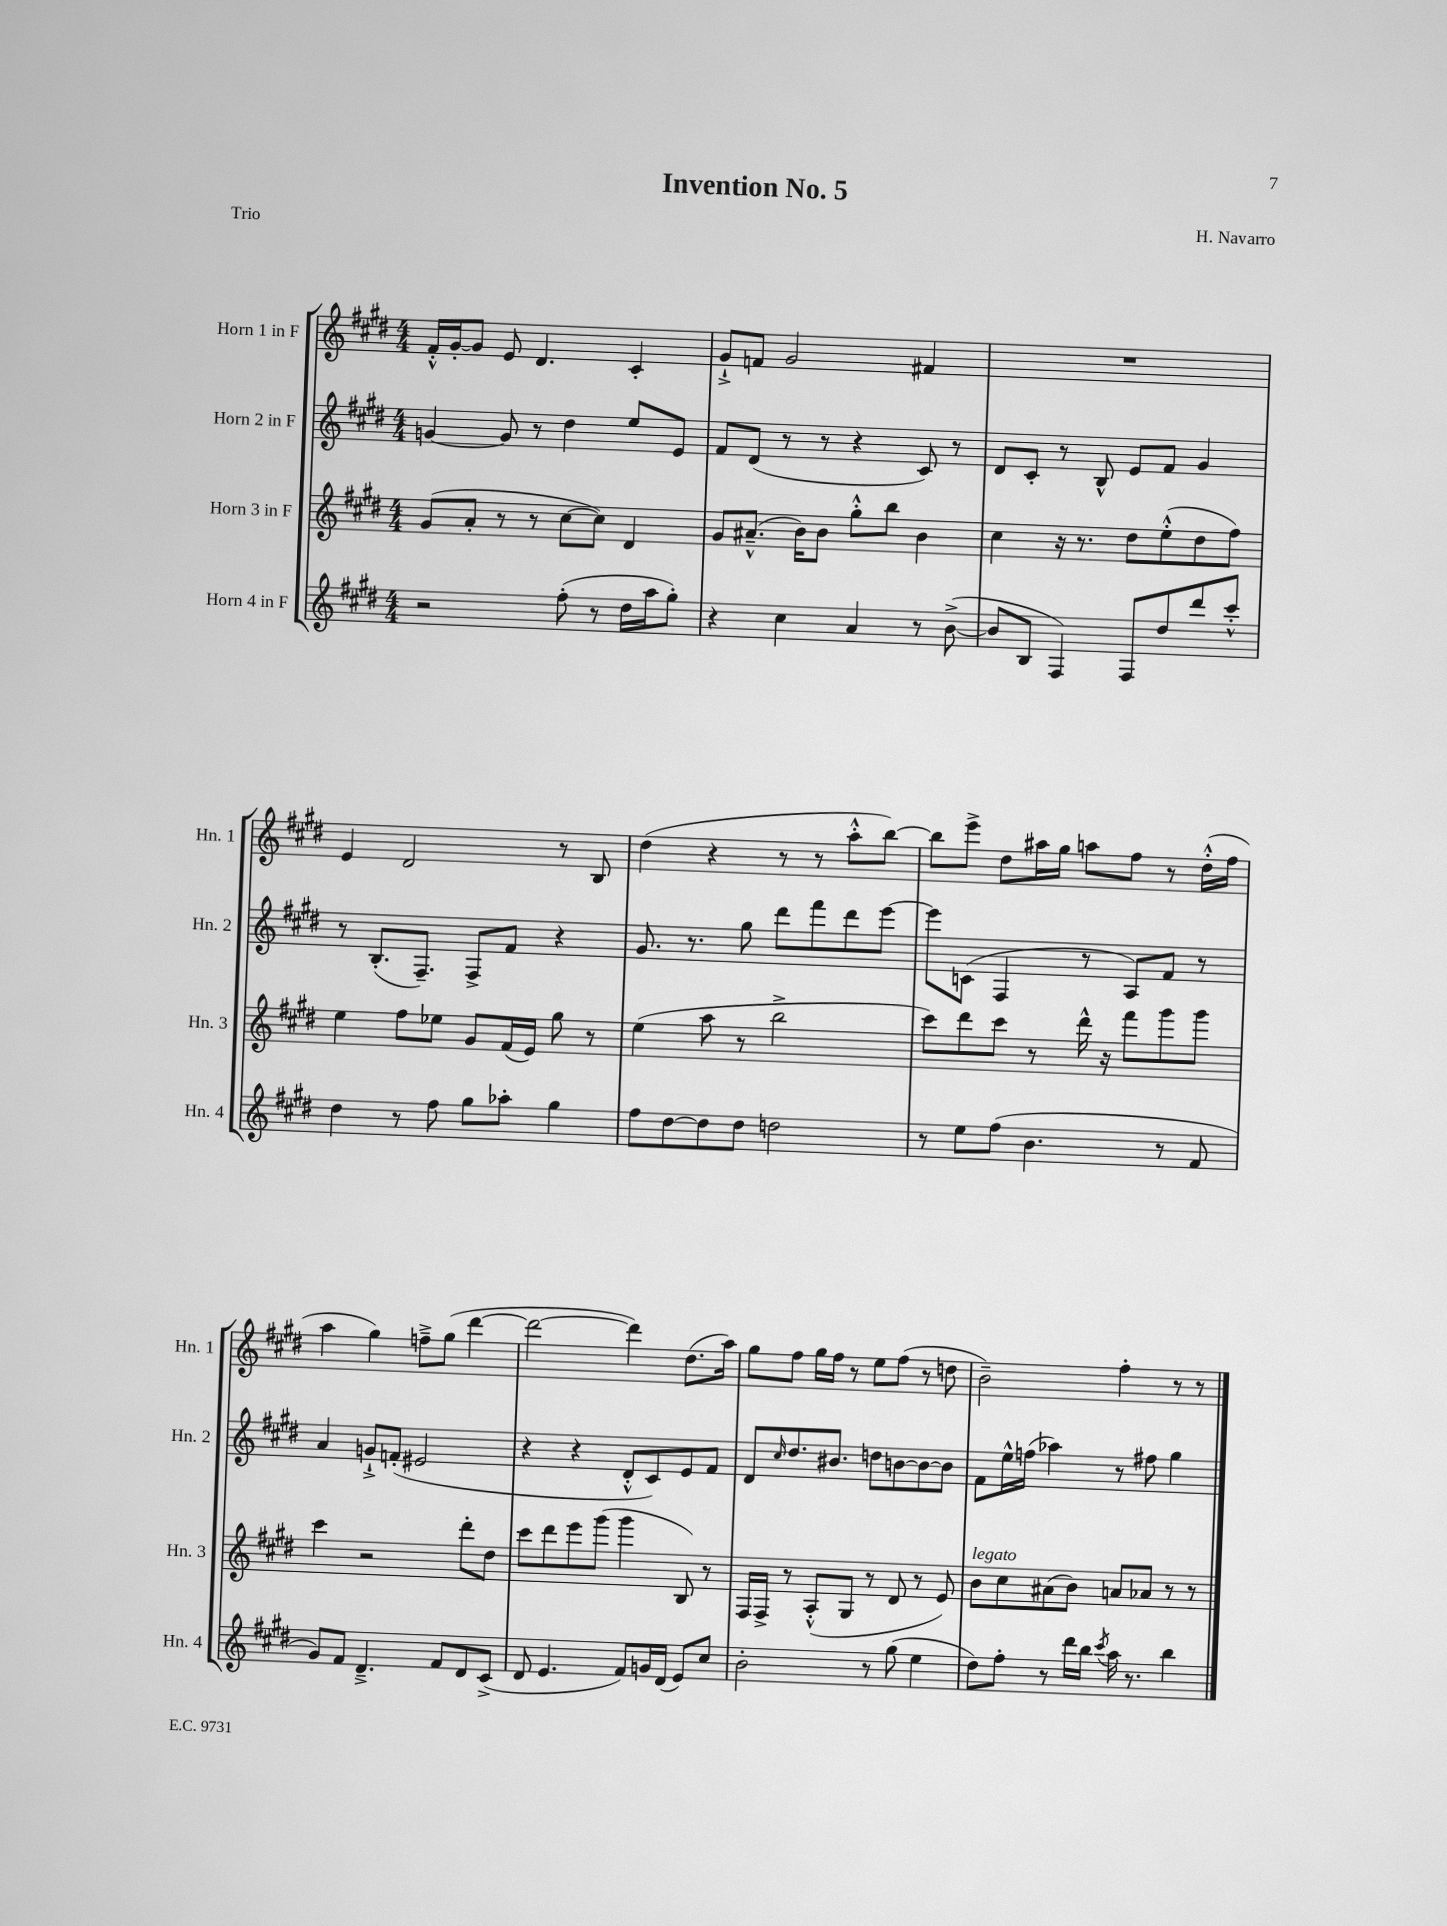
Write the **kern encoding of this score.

**kern	**kern	**kern	**kern
*staff4	*staff3	*staff2	*staff1
*clefG2	*clefG2	*clefG2	*clefG2
*k[f#c#g#d#]	*k[f#c#g#d#]	*k[f#c#g#d#]	*k[f#c#g#d#]
*M4/4	*M4/4	*M4/4	*M4/4
2r	(8g#	[4g	16f#'^^
.	.	.	[16g#'
.	8a'	.	8g#]
.	8r	8g]	8e
.	8r	8r	4.d#
(8ff#'	[8cc#	4dd#	.
8r	8cc#])	.	.
16dd#	4d#	8ee	4c#'
16aa	.	.	.
8gg#')	.	8e	.
=	=	=	=
4r	8g#	8f#	8g#`^
.	(8.a#~^^	(8d#	8f
4cc#	.	8r	2g#
.	16b)	.	.
.	8b	8r	.
4a	8gg#'^^	4r	.
.	8bb	.	.
8r	4b	8c#)	4f#
([8b^	.	8r	.
=	=	=	=
8b]	4cc#	8d#	1r
8B	.	8c#'	.
4F#)	16r	8r	.
.	8.r	.	.
.	.	8B^^	.
8F#	8dd#	8e	.
8dd#	(8ee'^^	8f#	.
8ddd#	8dd#	4g#	.
8ccc#'^^	8ff#)	.	.
=	=	=	=
4dd#	4ee	8r	4e
.	.	(8.B'	.
8r	8ff#	.	2d#
.	.	8.F#~)	.
8ff#	8ee-	.	.
8gg#	8g#	8F#^	.
8aa-'	(16f#	8f#	.
.	16e)	.	.
4gg#	8gg#	4r	8r
.	8r	.	8B
=	=	=	=
8ff#	(4ee	8.g#	(4dd#
[8dd#	.	.	.
.	.	8.r	.
8dd#]	8aa	.	4r
8dd#	8r	8gg#	.
2dd	2bb^	8ddd#	8r
.	.	8fff#	8r
.	.	8ddd#	8aa'^^
.	.	[8eee	[8bb)
=	=	=	=
8r	8ccc#)	8eee]	8bb]
8ee	8ddd#	(8c	8eee^
(8ff#	8ccc#	4F#	8dd#
4.b	8r	.	16aa#
.	.	.	16gg#
.	16ddd#^^	8r	8aa
.	16r	.	.
.	8fff#	8A)	8ff#
8r	8ggg#	8f#	8r
8f#	8ggg#	8r	(16dd#'^^
.	.	.	16ff#
=	=	=	=
8g#)	4ccc#	4a	4aa
8f#	.	.	.
4.d#~^	2r	8g`^	4gg#)
.	.	(8f'	.
.	.	2e#	8ff~^
8f#	.	.	(8gg#
8d#	8ddd#'	.	[4ddd#
(8c#^	8dd#	.	.
=	=	=	=
8d#	8ccc#	4r	2ddd#_
4.e	8ddd#	.	.
.	8eee	4r	.
.	(8ggg#	.	.
8f#)	4ggg#	8d#'^^	4ddd#])
16g	.	8c#)	.
(16d#	.	.	.
8e)	8B)	8e	(8.dd#
8cc#	8r	8f#	.
.	.	.	16aa)
=	=	=	=
2b'	16F#	8d#	8gg#
.	16F#^	.	.
.	.	16qqcc#	.
.	8r	8.dd#	8ff#
.	(8A'^^	.	16gg#
.	.	8.b#	16ff#
.	8G#	.	8r
8r	8r	8dd	8ee
(8gg#	8d#	[8b	(8ff#
4ee	8r	8b_	8r
.	8e)	8b]	8dd
=	=	=	=
8dd#)	8b	8f#	2b~)
8ff#'	8cc#	16ee^^	.
.	.	(16ff	.
8r	(8a#	4aa-)	.
16ddd#	8b)	.	.
16bb	.	.	.
8qccc#	.	.	.
16aa	8a	8r	4ff#'
8.r	.	.	.
.	8a-	8ff#	.
4bb	8r	4gg#	8r
.	8r	.	8r
==	==	==	==
*-	*-	*-	*-
